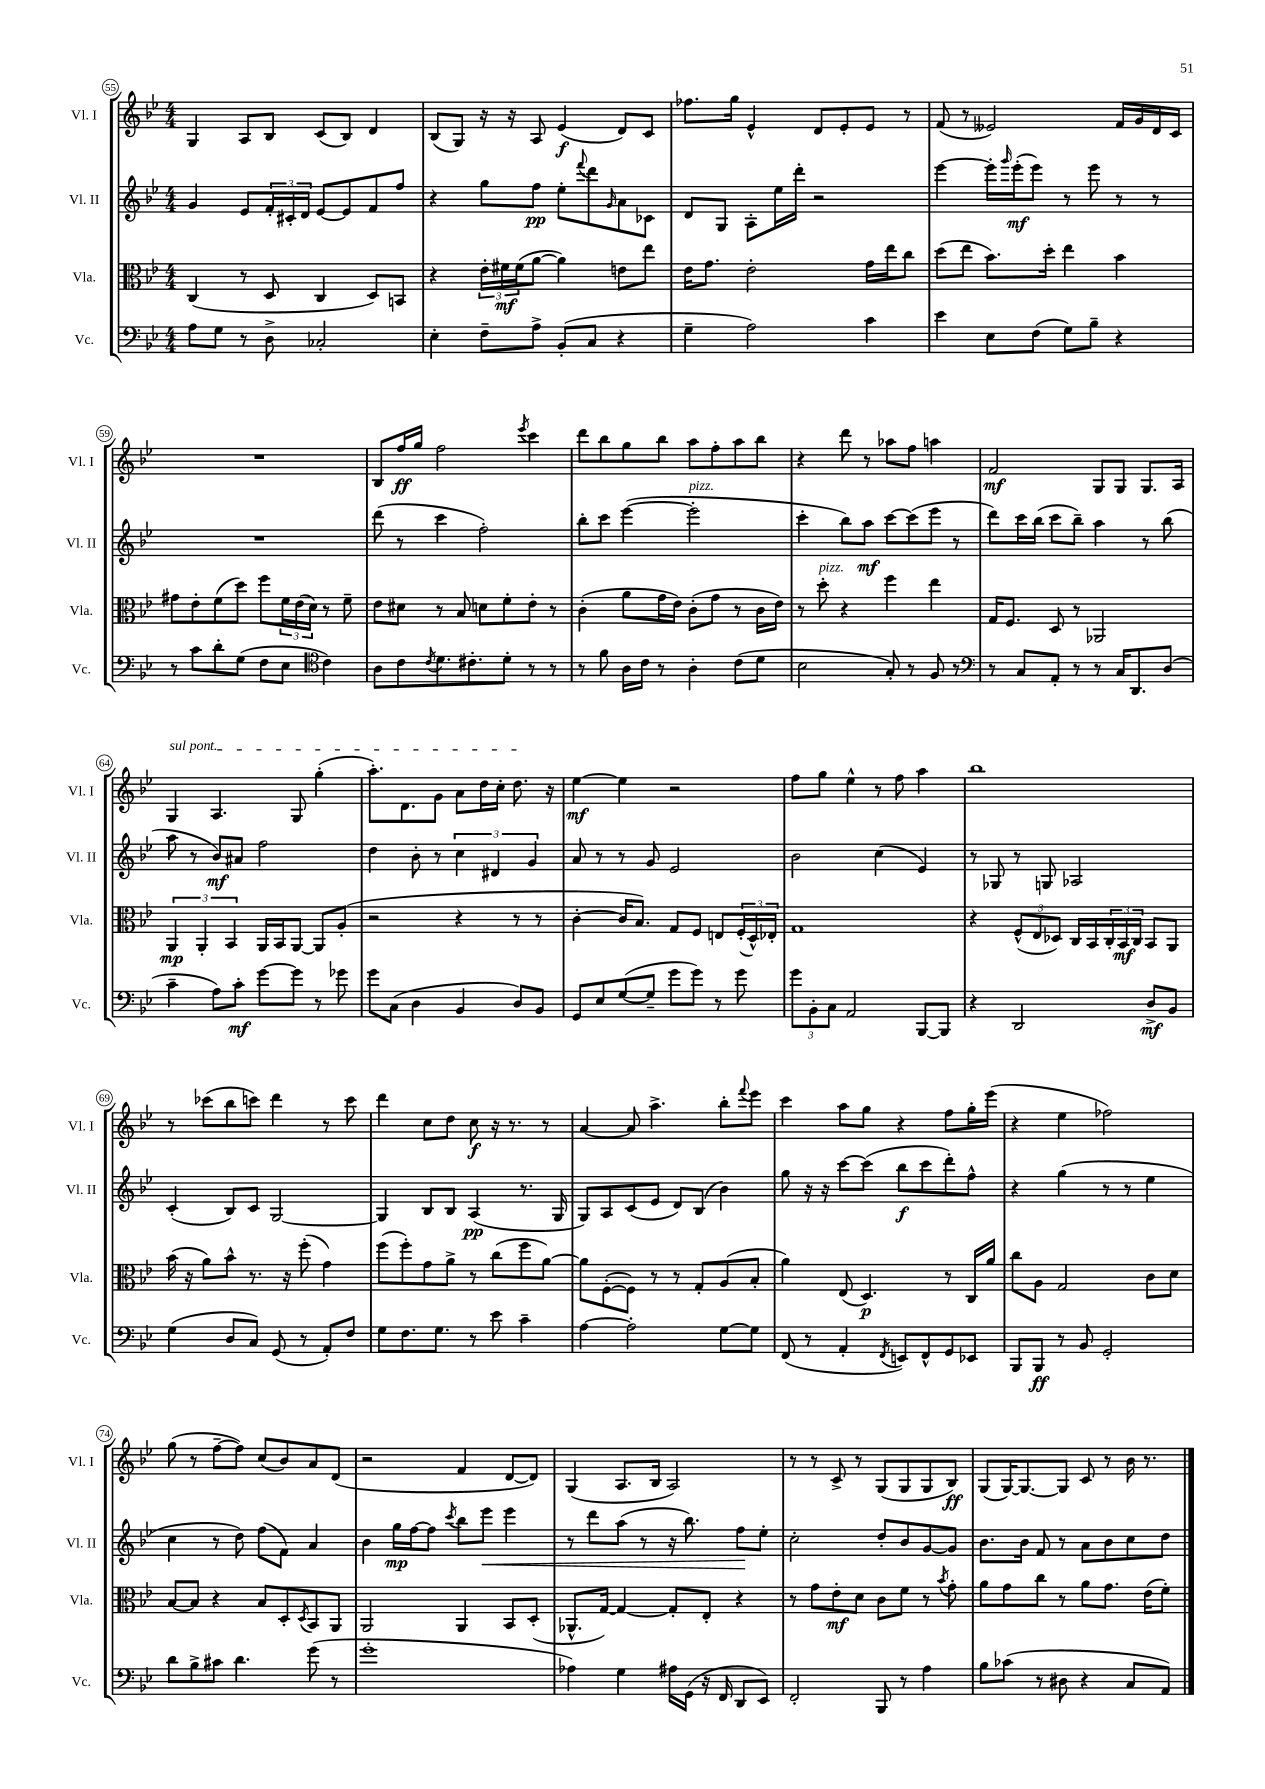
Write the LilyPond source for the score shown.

<<
\new StaffGroup <<
\new Staff = "s0" \with { instrumentName = "Vl. I" shortInstrumentName = "Vl. I" } {
    \clef treble \key bes \major \numericTimeSignature \time 4/4
    g4 a8 bes8 c'8( bes8) d'4 |
    bes8( g8) r16 r16 a8 ees'4\f( d'8) c'8 |
    fes''8. g''16 ees'4-^ d'8 ees'8-. ees'8 r8 |
    f'8( r8 eeses'2) f'16 g'16 d'16 c'16 |
    R1 |
    bes8 f''16\ff g''16 f''2 \acciaccatura { ees'''8 } c'''4 |
    d'''8 bes''8 g''8 bes''8 a''8 f''8-. a''8 bes''8 |
    r4 d'''8 r8 aes''8 f''8 a''4 |
    f'2\mf g8 g8 g8. a16 |
    \once \override TextSpanner.bound-details.left.text = \markup { \italic "sul pont." } g4\startTextSpan a4. g8 g''4-.( |
    a''8.-.) d'8. g'8 a'8 d''16 c''16-. d''8.\stopTextSpan r16 |
    ees''4~\mf ees''4 r2 |
    f''8 g''8 ees''4-^ r8 f''8 a''4 |
    bes''1 |
    r8 ces'''8( bes''8 c'''8) d'''4 r8 c'''8 |
    d'''4 c''8 d''8 c''8\f r16 r8. r8 |
    a'4~ a'8 a''4.-> bes''8-. \appoggiatura { f'''8 } ees'''8 |
    c'''4 a''8 g''8 r4 f''8 g''16-. ees'''16( |
    r4 ees''4 fes''2) |
    g''8( r8 f''8~-- f''8) c''8( bes'8) a'8 d'8( |
    r2 f'4 d'8~ d'8) |
    g4( a8. bes16 a2) |
    r8 r8 c'8-> r8 g8( g8 g8 bes8\ff) |
    g8( g16~) g8.~ g8 c'8 r8 bes'16 r8. \bar "|." |
}
\new Staff = "s1" \with { instrumentName = "Vl. II" shortInstrumentName = "Vl. II" } {
    \clef treble \key bes \major \numericTimeSignature \time 4/4
    g'4 ees'8 \tuplet 3/2 { f'16-. cis'16-. d'16 } ees'8~ ees'8 f'8 f''8 |
    r4 g''8 f''8\pp ees''8-. \appoggiatura { f'''8 } d'''8 \grace { g'16 } a'8 ces'8 |
    d'8 g8 a8-. ees''16 d'''16-. r2 |
    ees'''4~ ees'''16-. \grace { g'''16 } ees'''16-.\mf( ees'''8) r8 ees'''8 r8 r8 |
    R1 |
    d'''8( r8 c'''4 f''2-.) |
    bes''8-. c'''8 ees'''4~( ees'''2-.^\markup { \italic "pizz." } |
    c'''4-. bes''8) a''8\mf c'''8~ c'''8( ees'''8 r8 |
    d'''8) c'''16 bes''16( c'''8 bes''8--) a''4 r8 bes''8( |
    a''8 r8 bes'8\mf) ais'8 f''2 |
    d''4 bes'8-. r8 \tuplet 3/2 { c''4 dis'4 g'4 } |
    a'8 r8 r8 g'8 ees'2 |
    bes'2 c''4( ees'4) |
    r8 ges8 r8 g8 aes2 |
    c'4-.( bes8) c'8 g2~ |
    g4 bes8 bes8 a4\pp( r8. g16 |
    g8) a8 c'8( ees'8 d'8) bes8( bes'4) |
    g''8 r16 r16 c'''8~ c'''8( bes''8\f c'''8 d'''8-.) f''8-^ |
    r4 g''4( r8 r8 ees''4 |
    c''4 r8 d''8) f''8( f'8) a'4 |
    bes'4 g''16\mp f''16~ f''8 \acciaccatura { c'''8 } bes''8 ees'''8\< ees'''4 |
    r8 d'''8 a''8( r8 r16 bes''8.) f''8\! ees''8-. |
    c''2-. d''8-. bes'8 g'8~ g'8 |
    bes'8. bes'16 f'8 r8 a'8 bes'8 c''8 d''8 \bar "|." |
}
\new Staff = "s2" \with { instrumentName = "Vla." shortInstrumentName = "Vla." } {
    \clef alto \key bes \major \numericTimeSignature \time 4/4
    c4( r8 d8 c4 d8) b,8 |
    r4 \tuplet 3/2 { ees'16-. fis'16\mf fis'16( } a'8~ a'4) e'8 ees''8 |
    ees'16 g'8. ees'2-. g'16 ees''16 c''8 |
    d''8( ees''8 bes'8.) d''16-. ees''4 bes'4 |
    gis'8 ees'8-. f'8( d''8) f''8 \tuplet 3/2 { f'16 ees'16( d'16) } r8 f'8-- |
    ees'8 dis'8 r8 bes8 d'8 f'8-. ees'8-. r8 |
    c'4-.( a'8 g'16 ees'16) c'8-.( g'8 r8 c'16 ees'16) |
    r8 d''8-.^\markup { \italic "pizz." } r4 f''4 ees''4 |
    g16 f8. d8 r8 aes,2 |
    \tuplet 3/2 { a,4\mp a,4-. bes,4 } a,16 bes,16 a,8~ a,8 a8-.( |
    r2 r4 r8 r8 |
    c'4~-. c'16 bes8.) g8 f8 e8 \tuplet 3/2 { f16-.( d16-^) ees16-. } |
    g1 |
    r4 \tuplet 3/2 { f8-^( ees8 des8) } c16 bes,16 \tuplet 3/2 { c16-. bes,16\mf c16 } bes,8 a,8 |
    bes'16( r16 a'8) bes'8-^ r8. r16 f''8-.( g'4) |
    f''8( f''8-.) g'8 a'8-> r8 c''8( f''8 a'8~) |
    a'8 f8~-.( f8) r8 r8 g8-. a8( bes8-. |
    a'4) ees8( d4.\p) r8 c16 a'16 |
    c''8 a8 g2 c'8 d'8 |
    bes8~ bes8 r4 bes8 d8-. \acciaccatura { d8 } bes,8 a,8 |
    a,2 a,4 bes,8 d8-.( |
    aes,8.-^ g16~) g4~ g8-. ees8-. r4 |
    r8 g'8 ees'8-.\mf d'8 c'8 f'8 r8 \acciaccatura { bes'8 } g'8-. |
    a'8 g'8 c''8 r8 a'8 g'8. ees'16( f'8-.) \bar "|." |
}
\new Staff = "s3" \with { instrumentName = "Vc." shortInstrumentName = "Vc." } {
    \clef bass \key bes \major \numericTimeSignature \time 4/4
    a8 g8 r8 d8-> ces2-. |
    ees4-. f8-- a8-> bes,8-.( c8 r4 |
    g4-- a2) c'4 |
    ees'4 ees8 f8( g8) bes8-- r4 |
    r8 c'8 d'8-. g8( f8 ees8 \clef tenor c'4) |
    a8 c'8 \acciaccatura { c'8 } d'8. cis'8.-. d'8-. r8 r8 |
    r8 f'8 a16 c'16 r8 a4-. c'8( d'8 |
    bes2 g8-.) r8 f8 r8 |
    \clef bass r8 c8 a,8-. r8 r8 c16 d,8. d8( |
    c'4-- a8) c'8-.\mf g'8~ g'8 r8 ges'8 |
    g'8 c8( d4 bes,4 d8) bes,8 |
    g,8 ees8 g8~( g8-- g'8 g'8) r8 g'8 |
    \tuplet 3/2 { g'8 bes,8-. c8 } a,2 bes,,8~ bes,,8 |
    r4 d,2 d8->\mf bes,8 |
    g4( d8 c8) g,8( r8 a,8-.) f8 |
    g8 f8. g8. r8 ees'8 c'4-- |
    a4~ a2-. g8~ g8 |
    f,8( r8 a,4-. \acciaccatura { f,8 } e,8) f,8-^ g,8 ees,8 |
    bes,,8 bes,,8\ff r8 bes,8 g,2-. |
    d'8 bes8-> cis'8 d'4. g'8( r8 |
    g'1-. |
    aes4) g4 ais16 g,16( r16 f,16 d,8 ees,8) |
    f,2-. bes,,8 r8 a4 |
    bes8 ces'8( r8 dis8 r4 c8 a,8) \bar "|." |
}
>>
>>
\layout { \context { \Score currentBarNumber = #55 \override BarNumber.stencil = #(make-stencil-circler 0.1 0.3 ly:text-interface::print) } }
